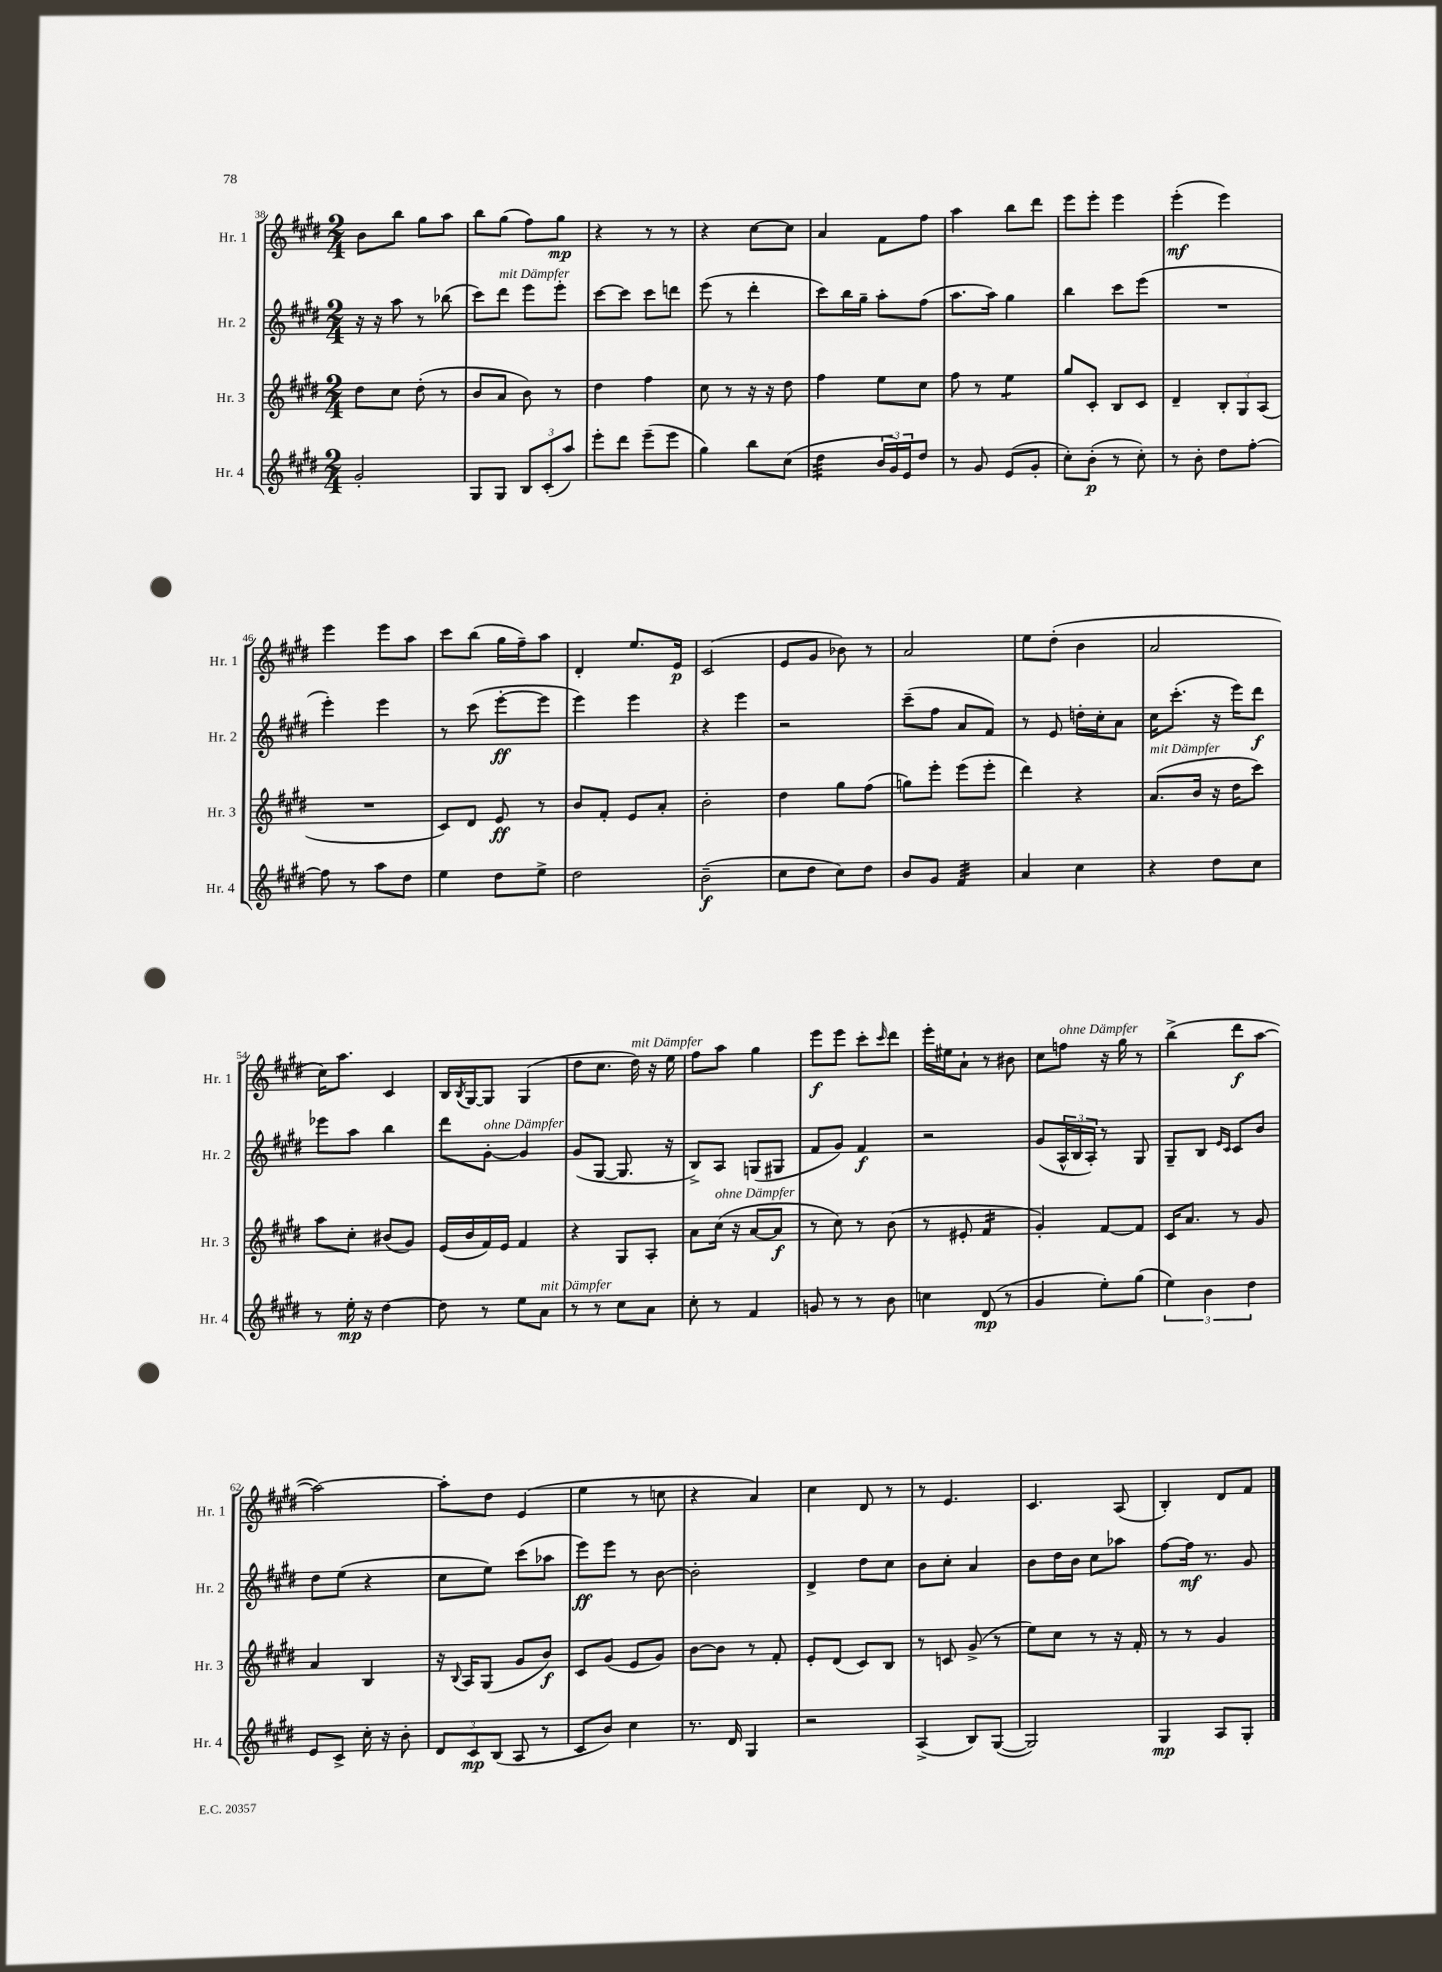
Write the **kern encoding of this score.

**kern	**dynam	**kern	**dynam	**kern	**dynam	**kern	**dynam
*part4	*part4	*part3	*part3	*part2	*part2	*part1	*part1
*staff4	*staff4	*staff3	*staff3	*staff2	*staff2	*staff1	*staff1
*I"Hr. 4	*	*I"Hr. 3	*	*I"Hr. 2	*	*I"Hr. 1	*
*I'Hr. 4	*	*I'Hr. 3	*	*I'Hr. 2	*	*I'Hr. 1	*
*clefG2	*	*clefG2	*	*clefG2	*	*clefG2	*
*k[f#c#g#d#]	*	*k[f#c#g#d#]	*	*k[f#c#g#d#]	*	*k[f#c#g#d#]	*
*M2/4	*	*M2/4	*	*M2/4	*	*M2/4	*
=38	=38	=38	=38	=38	=38	=38	=38
2g#'/	.	8dd#\L	.	16r	.	8b\L	.
.	.	.	.	16r	.	.	.
.	.	8cc#\J	.	8aa\	.	8bb\J	.
.	.	(8dd#'\	.	8r	.	8gg#\L	.
.	.	8r	.	(8bb-X\	.	8aa\J	.
=39	=39	=39	=39	=39	=39	=39	=39
8G#/L	.	8b/L	.	8ccc#\L)	.	8bb\L	.
!	!	!	!	!LO:TX:a:i:t=mit Dämpfer	!	!	!
8G#/J	.	8a/J	.	8ddd#\J	.	(8gg#\J	.
12B/L	.	8b\)	.	8eee\L	.	8ff#\L)	.
(12c#'/	.	.	.	.	.	.	.
.	.	8r	.	8eee'\J	.	8gg#\J	mp
12aa/J)	.	.	.	.	.	.	.
=40	=40	=40	=40	=40	=40	=40	=40
8eee'\L	.	4dd#\	.	[8ccc#\L	.	4r	.
8ddd#\J	.	.	.	8ccc#\J]	.	.	.
(8eee~\L	.	4ff#\	.	8ccc#\L	.	8r	.
8eee\J	.	.	.	8dddn\J	.	8r	.
=41	=41	=41	=41	=41	=41	=41	=41
4gg#\)	.	8cc#\	.	(8eee\	.	4r	.
.	.	8r	.	8r	.	.	.
8bb\L	.	16r	.	4ddd#'\	.	[8cc#\L	.
.	.	16r	.	.	.	.	.
(8cc#\J	.	8dd#\	.	.	.	8cc#\J]	.
=42	=42	=42	=42	=42	=42	=42	=42
*tremolo	*	*	*	*	*	*	*
32dd#\LLL	.	4ff#\	.	8ccc#\L)	.	4a/	.
32dd#\	.	.	.	.	.	.	.
32dd#\	.	.	.	.	.	.	.
32dd#\	.	.	.	.	.	.	.
32dd#\	.	.	.	16bb\L	.	.	.
32dd#\	.	.	.	.	.	.	.
32dd#\	.	.	.	16gg#~\JJ	.	.	.
32dd#\JJJ	.	.	.	.	.	.	.
*Xtremolo	*	*	*	*	*	*	*
24b/LL	.	8ee\L	.	8aa'\L	.	8f#\L	.
24g#/)	.	.	.	.	.	.	.
24e/J	.	.	.	.	.	.	.
8dd#/J	.	8cc#\J	.	(8ff#\J	.	8ff#\J	.
=43	=43	=43	=43	=43	=43	=43	=43
8r	.	8ff#\	.	8.aa\L	.	4aa\	.
8g#/	.	8r	.	.	.	.	.
.	.	.	.	16aa\Jk)	.	.	.
*	*	*tremolo	*	*	*	*	*
(8e/L	.	8ee\L	.	4gg#\	.	8bb\L	.
8g#'/J	.	8ee\J	.	.	.	8ddd#\J	.
*	*	*Xtremolo	*	*	*	*	*
=44	=44	=44	=44	=44	=44	=44	=44
8cc#'\L)	.	8gg#/L	.	4bb\	.	8eee\L	.
(8b'\J	p	8c#'/J	.	.	.	8eee'\J	.
8r	.	8B/L	.	8ccc#\L	.	4eee\	.
8cc#'\)	.	8c#/J	.	(8eee\J	.	.	.
=45	=45	=45	=45	=45	=45	=45	=45
8r	.	4d#~/	.	2r	.	(4eee'\	mf
8b'\	.	.	.	.	.	.	.
8dd#\L	.	12B'/L	.	.	.	4eee\)	.
.	.	12G#/	.	.	.	.	.
[8ff#'\J	.	.	.	.	.	.	.
.	.	(12A/J	.	.	.	.	.
!!LO:LB:g=z
=46	=46	=46	=46	=46	=46	=46	=46
8ff#\]	.	2r	.	4eee'\)	.	4eee\	.
8r	.	.	.	.	.	.	.
8aa\L	.	.	.	4eee\	.	8eee\L	.
8dd#\J	.	.	.	.	.	8aa\J	.
=47	=47	=47	=47	=47	=47	=47	=47
4ee\	.	8c#/L)	.	8r	.	8ccc#\L	.
.	.	8d#/J	.	(8ccc#\	.	(8bb\J	.
8dd#\L	.	8e/	ff	[8eee'\L	ff	16gg#\LL	.
.	.	.	.	.	.	16ff#~\J)	.
8ee^\J	.	8r	.	8eee\J]	.	8aa\J	.
=48	=48	=48	=48	=48	=48	=48	=48
2dd#\	.	8b/L	.	4eee\)	.	4d#'/	.
.	.	8f#'/J	.	.	.	.	.
.	.	8e/L	.	4eee\	.	8.ee/L	.
.	.	8a'/J	.	.	.	.	.
.	.	.	.	.	.	16e/Jk	p
=49	=49	=49	=49	=49	=49	=49	=49
(2b~\	f	2b'\	.	4r	.	(2c#/	.
.	.	.	.	4eee\	.	.	.
=50	=50	=50	=50	=50	=50	=50	=50
8cc#\L	.	4dd#\	.	2r	.	8e/L	.
8dd#\J	.	.	.	.	.	8g#/J	.
8cc#\L)	.	8gg#\L	.	.	.	8b-X\)	.
8dd#\J	.	(8ff#\J	.	.	.	8r	.
=51	=51	=51	=51	=51	=51	=51	=51
8b/L	.	8ggn\L)	.	(8ccc#~\L	.	2a/	.
8g#/J	.	8eee'\J	.	8ff#\J	.	.	.
*tremolo	*	*	*	*	*	*	*
32f#/LLL	.	(8eee\L	.	8a/L	.	.	.
32f#/	.	.	.	.	.	.	.
32f#/	.	.	.	.	.	.	.
32f#/	.	.	.	.	.	.	.
32f#/	.	8eee'\J	.	8f#/J)	.	.	.
32f#/	.	.	.	.	.	.	.
32f#/	.	.	.	.	.	.	.
32f#/JJJ	.	.	.	.	.	.	.
*Xtremolo	*	*	*	*	*	*	*
=52	=52	=52	=52	=52	=52	=52	=52
4a/	.	4ddd#\)	.	8r	.	8ee\L	.
.	.	.	.	8e/	.	(8dd#'\J	.
4cc#\	.	4r	.	16ddn'\LL	.	4b\	.
.	.	.	.	16cc#'\J	.	.	.
.	.	.	.	8a\J	.	.	.
=53	=53	=53	=53	=53	=53	=53	=53
!	!	!LO:TX:a:i:t=mit Dämpfer	!	!	!	!	!
4r	.	(8.a/L	.	16cc#\KL	.	2a/	.
.	.	.	.	(8.ccc#'\J	.	.	.
.	.	16b/Jk	.	.	.	.	.
8dd#\L	.	16r	.	16r	.	.	.
.	.	16dd#\KL	.	16eee\KL)	.	.	.
8cc#\J	.	8ccc#\J)	.	8ddd#\J	f	.	.
!!LO:LB:g=z
=54	=54	=54	=54	=54	=54	=54	=54
8r	.	8aa\L	.	8eee-X\L	.	16cc#\KL)	.
.	.	.	.	.	.	8.aa\J	.
16ee'\	mp	8cc#'\J	.	8aa\J	.	.	.
16r	.	.	.	.	.	.	.
[4dd#\	.	(8b#X/L	.	4bb\	.	4c#/	.
.	.	8g#/J)	.	.	.	.	.
=55	=55	=55	=55	=55	=55	=55	=55
8dd#\]	.	(16e/LL	.	8ddd#\L	.	16B/LL	.
.	.	.	.	.	.	8qB/	.
.	.	16b/	.	.	.	[16G#/J	.
!	!	!	!	!LO:TX:a:i:t=ohne Dämpfer	!	!	!
8r	.	16f#/)	.	[8g#'\J	.	8G#/J]	.
.	.	16e/JJ	.	.	.	.	.
8ee\L	.	4f#/	.	4g#/]	.	(4G#/	.
!LO:TX:a:i:t=mit Dämpfer	!	!	!	!	!	!	!
8a\J	.	.	.	.	.	.	.
=56	=56	=56	=56	=56	=56	=56	=56
8r	.	4r	.	(8g#/L	.	8dd#\L	.
8r	.	.	.	[8G#/J	.	8.cc#\J	.
8cc#\L	.	8G#/L	.	8.G#/]	.	.	.
!	!	!	!	!	!	!LO:TX:a:i:t=mit Dämpfer	!
.	.	.	.	.	.	16dd#\)	.
8a\J	.	8A'/J	.	.	.	16r	.
.	.	.	.	16r	.	16ee\	.
=57	=57	=57	=57	=57	=57	=57	=57
8cc#'\	.	8a\L	.	8B^/L)	.	8ff#\L	.
!	!	!LO:TX:a:i:t=ohne Dämpfer	!	!	!	!	!
8r	.	(16cc#\Jk	.	8A/J	.	8aa\J	.
.	.	16r	.	.	.	.	.
4f#/	.	[8a/L	.	(8Gn/L	.	4gg#\	.
.	.	8a/J]	f	8G#X/J	.	.	.
=58	=58	=58	=58	=58	=58	=58	=58
8gn/	.	8r	.	8f#/L	.	8eee\L	f
8r	.	8cc#\)	.	8g#/J)	.	8eee\J	.
8r	.	8r	.	4f#/	f	8ccc#'\L	.
.	.	.	.	.	.	16qqccc#/	.
8b\	.	(8b\	.	.	.	8ddd#\J	.
=59	=59	=59	=59	=59	=59	=59	=59
4ccn\	.	8r	.	2r	.	16eee'\LL	.
.	.	.	.	.	.	16ee#X\J	.
.	.	8e#X'/	.	.	.	8a`\J	.
*	*	*tremolo	*	*	*	*	*
(8d#/	mp	16f#/LL	.	.	.	8r	.
.	.	16f#/	.	.	.	.	.
8r	.	16f#/	.	.	.	8b#X\	.
.	.	16f#/JJ	.	.	.	.	.
*	*	*Xtremolo	*	*	*	*	*
=60	=60	=60	=60	=60	=60	=60	=60
4g#/	.	4g#'/)	.	(8g#/L	.	8cc#\L	.
!	!	!	!	!	!	!LO:TX:a:i:t=ohne Dämpfer	!
.	.	.	.	24A^^/L	.	8ffn\J	.
.	.	.	.	24B/	.	.	.
.	.	.	.	24A'/JJ)	.	.	.
8ee'\L)	.	[8f#/L	.	8r	.	16r	.
.	.	.	.	.	.	16gg#\	.
(8gg#\J	.	8f#/J]	.	8G#/	.	8r	.
=61	=61	=61	=61	=61	=61	=61	=61
6ee\)	.	16c#/KL	.	8G#~/L	.	(4bb^\	.
.	.	8.a/J	.	.	.	.	.
.	.	.	.	8B/J	.	.	.
6b\	.	.	.	.	.	.	.
.	.	.	.	16qqe/LL	.	.	.
.	.	.	.	16qqc#/JJ	.	.	.
.	.	8r	.	8c#/L	.	8ddd#\L	f
6dd#\	.	.	.	.	.	.	.
.	.	8g#/	.	8b/J	.	[8aa\J	.
!!LO:LB:g=z
=62	=62	=62	=62	=62	=62	=62	=62
8e/L	.	4a/	.	8dd#\L	.	2aa\_)	.
8c#^/J	.	.	.	(8ee\J	.	.	.
16cc#'\	.	4B/	.	4r	.	.	.
16r	.	.	.	.	.	.	.
8b'\	.	.	.	.	.	.	.
=63	=63	=63	=63	=63	=63	=63	=63
12d#/L	.	16r	.	8cc#\L	.	8aa'\L]	.
.	.	8qqB/	.	.	.	.	.
.	.	16A/KL	.	.	.	.	.
12c#/	mp	.	.	.	.	.	.
.	.	(8G#/J	.	8ee\J)	.	8dd#\J	.
(12B/J	.	.	.	.	.	.	.
8A/	.	8g#/L	.	(8ccc#\L	.	(4e/	.
8r	.	8b/J)	f	8aa-X\J	.	.	.
=64	=64	=64	=64	=64	=64	=64	=64
8c#/L	.	8c#/L	.	8eee\L)	ff	4ee\	.
8b/J)	.	(8g#/J	.	8eee\J	.	.	.
4cc#\	.	8e/L	.	8r	.	8r	.
.	.	8g#/J)	.	[8b\	.	8ccn\	.
=65	=65	=65	=65	=65	=65	=65	=65
8.r	.	[8b\L	.	2b'\]	.	4r	.
.	.	8b\J]	.	.	.	.	.
16d#/	.	.	.	.	.	.	.
4G#/	.	8r	.	.	.	4a/)	.
.	.	8f#'/	.	.	.	.	.
=66	=66	=66	=66	=66	=66	=66	=66
2r	.	8e'/L	.	4d#^/	.	4cc#\	.
.	.	(8d#/J	.	.	.	.	.
.	.	8c#/L)	.	8dd#\L	.	8d#/	.
.	.	8B/J	.	8cc#\J	.	8r	.
=67	=67	=67	=67	=67	=67	=67	=67
(4A^/	.	8r	.	8b\L	.	8r	.
.	.	8cn/	.	8cc#'\J	.	4.e/	.
8B/L)	.	(8g#^/	.	4a/	.	.	.
([8G#/J	.	8r	.	.	.	.	.
=68	=68	=68	=68	=68	=68	=68	=68
2G#/])	.	8ee\L)	.	8b\L	.	4.c#/	.
.	.	8cc#\J	.	16dd#\L	.	.	.
.	.	.	.	16b\JJ	.	.	.
.	.	8r	.	8cc#\L	.	.	.
.	.	16r	.	8aa-X\J	.	(8A/	.
.	.	16f#'/	.	.	.	.	.
=69	=69	=69	=69	=69	=69	=69	=69
4G#/	mp	8r	.	[8ff#\L	.	4B'/)	.
.	.	8r	.	16ff#\Jk]	mf	.	.
.	.	.	.	8.r	.	.	.
8A/L	.	4g#/	.	.	.	8d#/L	.
8G#'/J	.	.	.	8g#/	.	8f#/J	.
==	==	==	==	==	==	==	==
*-	*-	*-	*-	*-	*-	*-	*-
